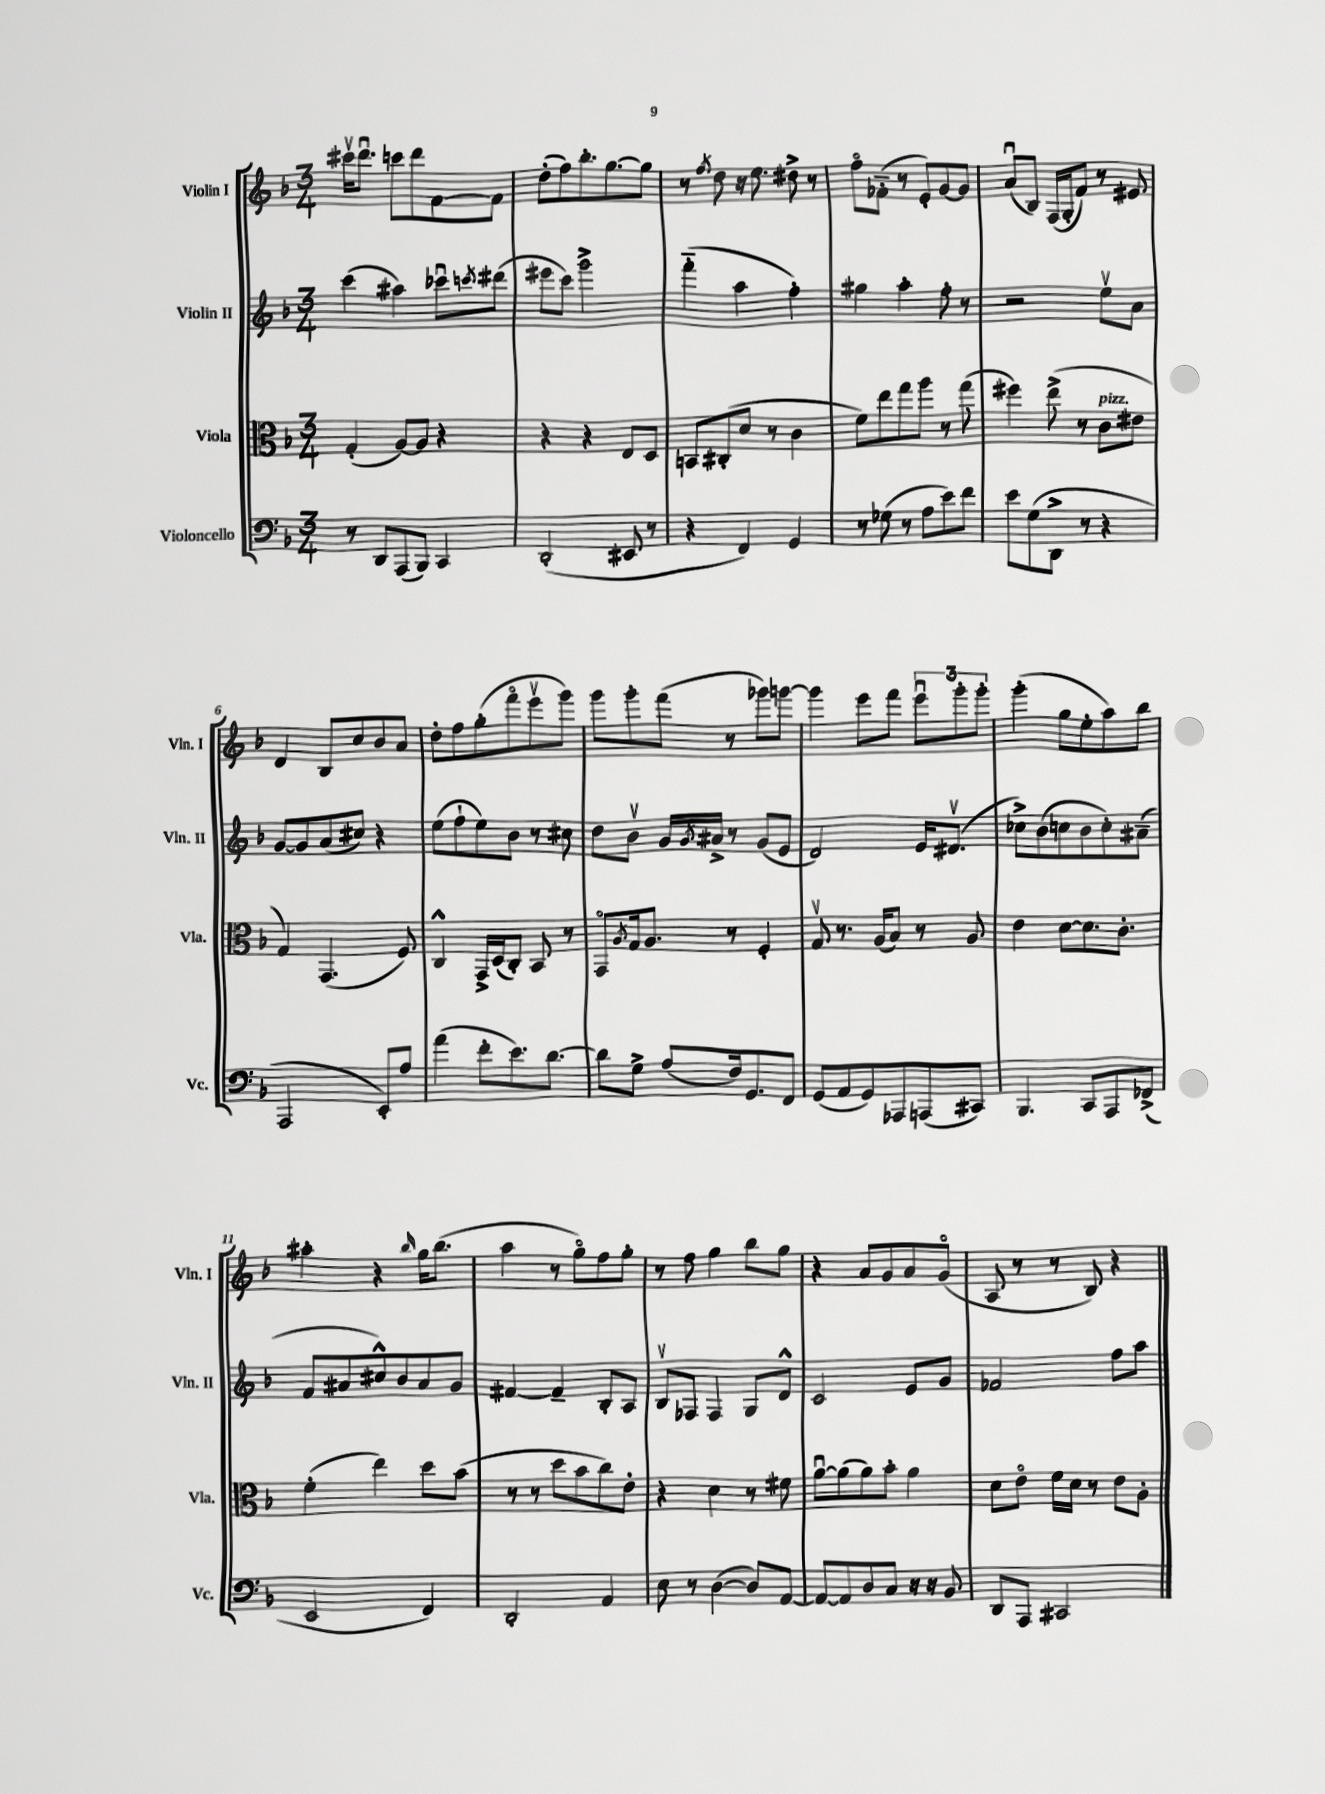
<<
\new StaffGroup <<
\new Staff = "s0" \with { instrumentName = "Violin I" shortInstrumentName = "Vln. I" } {
    \clef treble \key f \major \numericTimeSignature \time 3/4
    cis'''16\upbow d'''8.\downbow c'''8 d'''8 f'8~ f'8 |
    d''8-.( f''8) bes''8.-. g''8.~ g''8 |
    r8 \acciaccatura { f''8 } d''8 r16 e''8. dis''8-> r8 |
    f''8\flageolet fes'8-_( r8 e'8-.) g'8~ g'8 |
    a'8\downbow( bes8) f16( g16-. f'8) r8 eis'8 |
    d'4 bes8 c''8 bes'8 a'8 |
    d''8-. f''8 g''8-.( f'''8\flageolet e'''8\upbow g'''8) |
    g'''8 g'''8-. f'''8( r8 ges'''8) g'''8~ |
    g'''4 e'''8 f'''8 \tuplet 3/2 { e'''8\downbow g'''8-. g'''8-. } |
    g'''4-.( g''8 e''8-. a''8) bes''8 |
    ais''4-. r4 \grace { bes''16 } g''16 bes''8.( |
    a''4 r8 g''8\flageolet) f''8 g''8-. |
    r8 f''8 g''4 bes''8 g''8 |
    r4 a'8 g'8 a'8 g'8\flageolet( |
    a8 r8 r8 bes8) r4 \bar "|." |
}
\new Staff = "s1" \with { instrumentName = "Violin II" shortInstrumentName = "Vln. II" } {
    \clef treble \key f \major \numericTimeSignature \time 3/4
    c'''4( ais''4) ces'''8\downbow \acciaccatura { c'''8 } dis'''8( |
    eis'''8 c'''8) g'''2-> |
    f'''4-_( a''4 f''4-.) |
    gis''4 a''4-. f''8-. r8 |
    r2 e''8\upbow a'8 |
    g'8~ g'8 a'8( cis''8) r4 |
    e''8( f''8-! e''8) bes'8 r8 cis''8 |
    d''8 bes'8\upbow g'16 \acciaccatura { g'8 } ais'16-> r8 g'8( e'8 |
    d'2) e'16 dis'8.\upbow( |
    ces''8->) bes'8( c''8 bes'8 c''8-.) ais'8--( |
    f'8 ais'8 cis''8-^) bes'8 ais'8 g'8 |
    fis'4~ fis'4-- bes8-. a8 |
    bes8\upbow fes8 fes4 g8 d'8-^ |
    c'2 e'8 g'8 |
    fes'2 f''8 a''8 \bar "|." |
}
\new Staff = "s2" \with { instrumentName = "Viola" shortInstrumentName = "Vla." } {
    \clef alto \key f \major \numericTimeSignature \time 3/4
    g4-.( a8~) a8 r4 |
    r4 r4 e8 d8 |
    b,8 cis8-.( d'8 r8 c'4 |
    f'8) e''8 g''8 a''8 r8 g''8( |
    fis''4) e''8->( r8 c'8^\markup { \italic "pizz." } eis'8 |
    g4) g,4.( f8) |
    c4-^ g,16-> d16( c8-.) bes,8 r8 |
    g,8\flageolet \acciaccatura { a8 } g16 a8. r8 f4-. |
    g8\upbow r8. a16( bes8) r8 a8 |
    e'4 d'8~ d'8. c'8.-. |
    f'4-.( e''4) d''8 bes'8( |
    r8 r8 d''8 bes'8 c''8) e'8-. |
    r4 d'4 r8 fis'8 |
    a'8~\downbow a'8( a'8) bes'8-. a'4 |
    d'8 e'8\flageolet f'16 d'16 r8 e'8 a8-. \bar "|." |
}
\new Staff = "s3" \with { instrumentName = "Violoncello" shortInstrumentName = "Vc." } {
    \clef bass \key f \major \numericTimeSignature \time 3/4
    r8 d,8 a,,8( bes,,8) c,4 |
    d,2-.( eis,8 r8 |
    r4 f,4) g,4 |
    r8 ges8( r8 a8 e'8) f'8 |
    e'8 g8( d,8-> r8 r4 |
    a,,2 e,8-.) a8 |
    a'4( f'8-. e'8.) d'8.~ |
    d'8 g8-> a8( f16) g,8. f,8 |
    g,8( a,8 g,8) aes,,8 a,,8( cis,8) |
    bes,,4. c,8 a,,8 fes,8->( |
    e,2 f,4) |
    d,2-. a,4 |
    e8 r8 d4~( d8) a,8~ |
    a,8~ a,8 d8 c8 r16 r16 bes,8 |
    d,8 a,,8 cis,2 \bar "|." |
}
>>
>>
